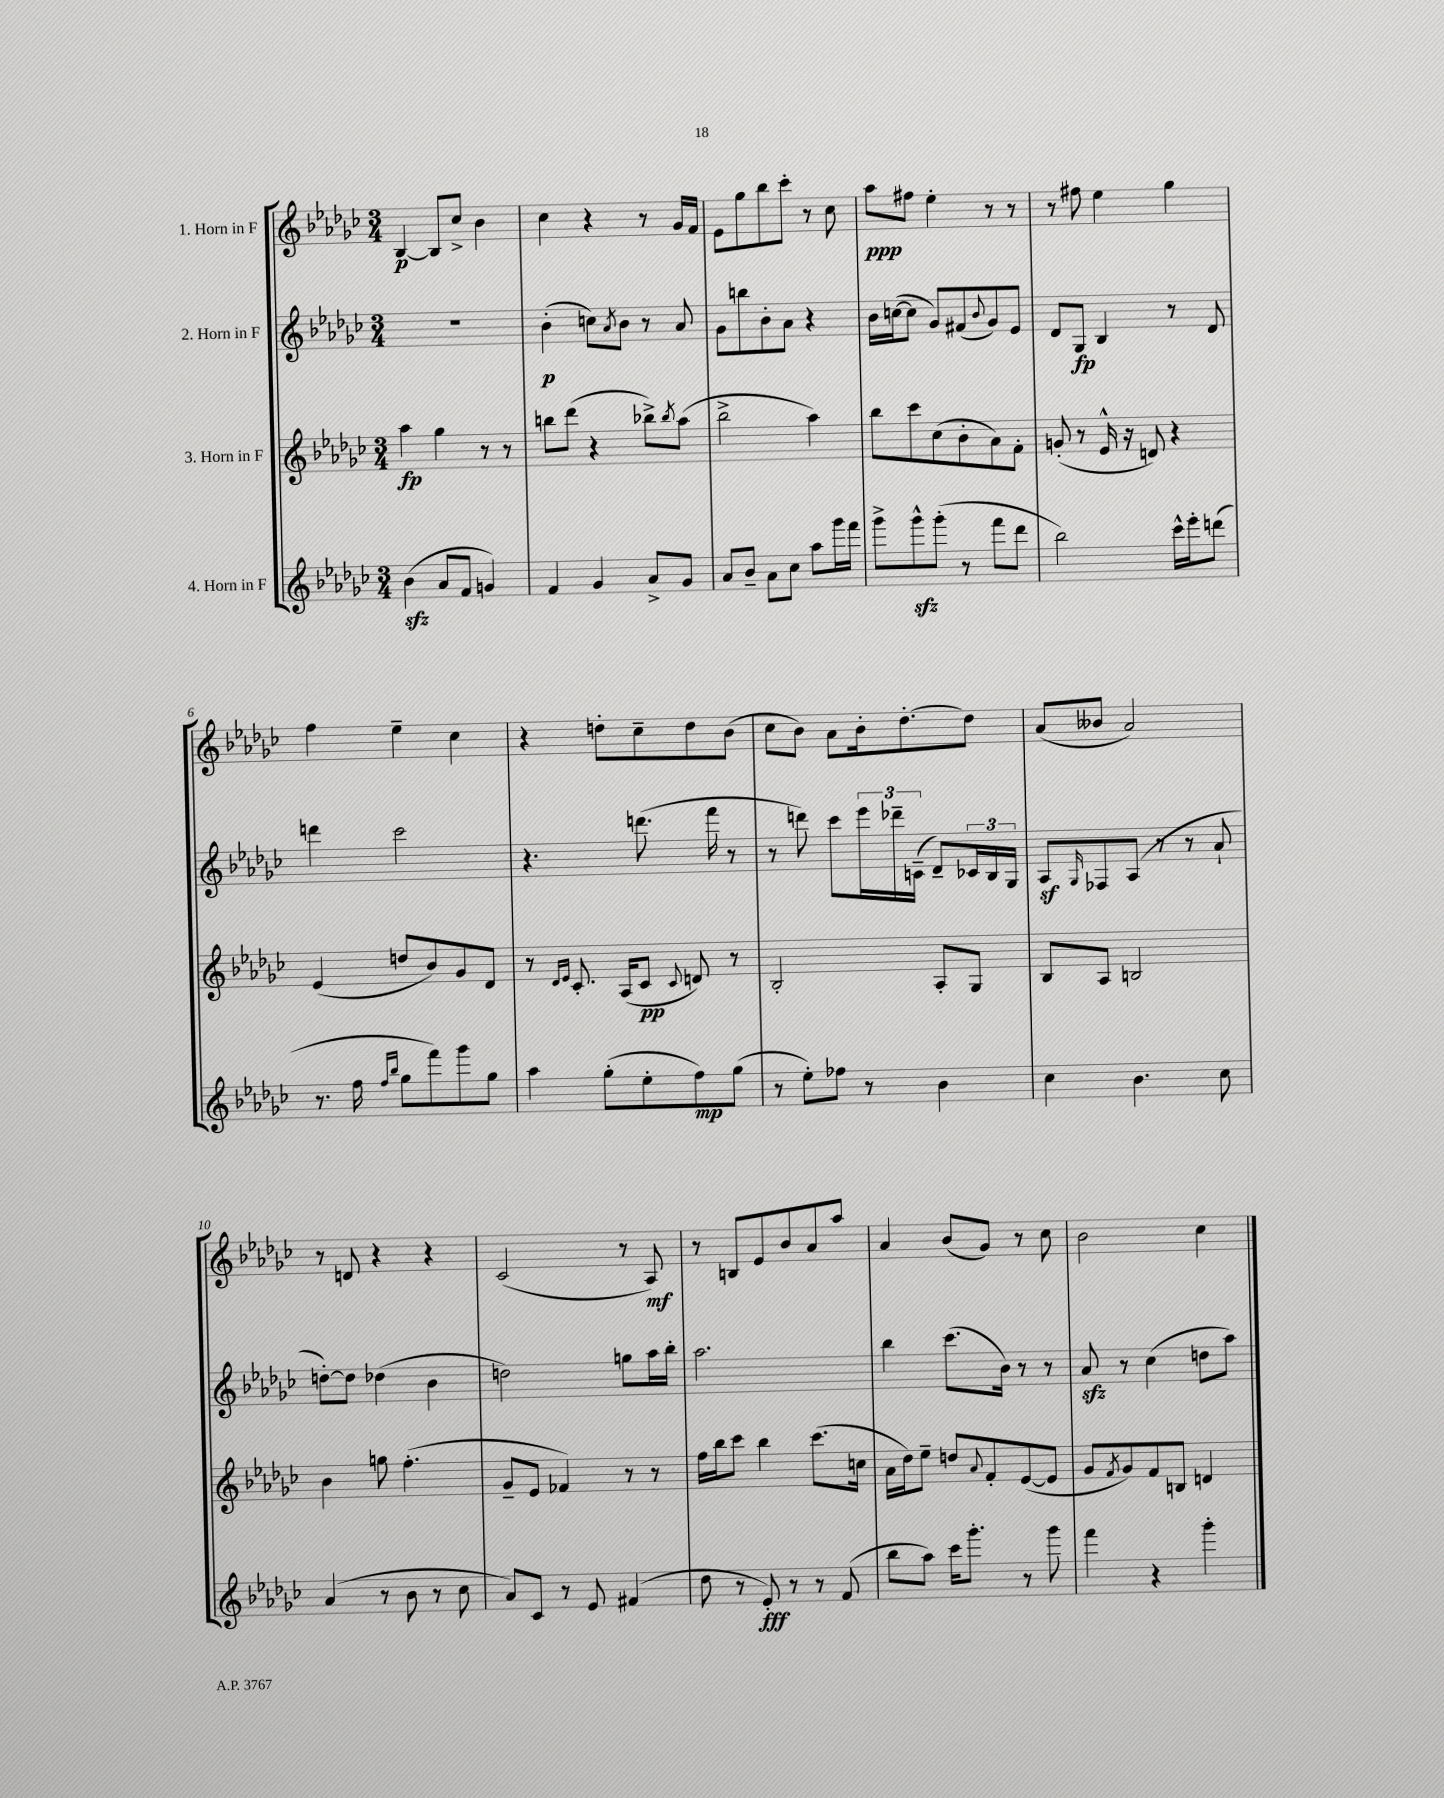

**kern	**dynam	**kern	**dynam	**kern	**dynam	**kern	**dynam
*part4	*part4	*part3	*part3	*part2	*part2	*part1	*part1
*staff4	*staff4	*staff3	*staff3	*staff2	*staff2	*staff1	*staff1
*I"4. Horn in F	*	*I"3. Horn in F	*	*I"2. Horn in F	*	*I"1. Horn in F	*
*clefG2	*	*clefG2	*	*clefG2	*	*clefG2	*
*k[b-e-a-d-g-c-]	*	*k[b-e-a-d-g-c-]	*	*k[b-e-a-d-g-c-]	*	*k[b-e-a-d-g-c-]	*
*M3/4	*	*M3/4	*	*M3/4	*	*M3/4	*
=1	=1	=1	=1	=1	=1	=1	=1
(4b-zz\	.	4aa-\	fp	2.r	.	[4B-/	p
8a-/L	.	4gg-\	.	.	.	8B-/L]	.
8f/J	.	.	.	.	.	8cc-^/J	.
4gn/)	.	8r	.	.	.	4b-\	.
.	.	8r	.	.	.	.	.
=2	=2	=2	=2	=2	=2	=2	=2
4f/	.	8bbn\L	.	(4b-'\	p	4cc-\	.
.	.	(8ddd-\J	.	.	.	.	.
4g-/	.	4r	.	8ccn\L)	.	4r	.
.	.	.	.	8qa-/	.	.	.
.	.	.	.	8b-\J	.	.	.
8a-^/L	.	8bb-X^\L)	.	8r	.	8r	.
.	.	8qbb-/	.	.	.	.	.
8g-/J	.	(8aa-\J	.	8a-/	.	16g-/LL	.
.	.	.	.	.	.	16f/JJ	.
=3	=3	=3	=3	=3	=3	=3	=3
8a-/L	.	2bb-^\	.	8g-\L	.	8e-\L	.
8b-~/J	.	.	.	8bbn\	.	8gg-\	.
8a-\L	.	.	.	8b-'\	.	8bb-\	.
8cc-\J	.	.	.	8a-\J	.	8ccc-'\J	.
8aa-\L	.	4aa-\)	.	4r	.	8r	.
16ggg-\L	.	.	.	.	.	8cc-\	.
16fff\JJ	.	.	.	.	.	.	.
=4	=4	=4	=4	=4	=4	=4	=4
8ggg-^\L	.	8bb-\L	.	16b-\LL	.	8aa-\L	ppp
.	.	.	.	([16ccn\J	.	.	.
8ggg-zz^^\	.	8ccc-\	.	8cc\J]	.	8ff#X\J	.
(8ggg-'\J	.	(8cc-\	.	8g-/L)	.	4ee-'\	.
8r	.	8b-'\	.	(8f#X/	.	.	.
.	.	.	.	8qqb-/	.	.	.
8fff\L	.	8a-\)	.	8g-/)	.	8r	.
8ddd-\J	.	8f'\J	.	8e-/J	.	8r	.
=5	=5	=5	=5	=5	=5	=5	=5
2bb-\)	.	(8gn'/	.	8d-/L	.	8r	.
.	.	8r	.	8G-/J	fp	8ff#X\	.
.	.	16e-^^/	.	4B-/	.	4ee-\	.
.	.	16r	.	.	.	.	.
.	.	8dn/)	.	.	.	.	.
16ccc-^^\LL	.	4r	.	8r	.	4gg-\	.
16eee-'\J	.	.	.	.	.	.	.
(8dddn\J	.	.	.	8d-/	.	.	.
!!LO:LB:g=z
=6	=6	=6	=6	=6	=6	=6	=6
8.r	.	(4e-/	.	4dddn\	.	4ff\	.
16ff\	.	.	.	.	.	.	.
16qqff/LL	.	.	.	.	.	.	.
16qqbb-/JJ	.	.	.	.	.	.	.
8gg-\L	.	8ddn/L	.	2ccc-\	.	4ee-~\	.
8fff\)	.	8b-/)	.	.	.	.	.
8ggg-\	.	8g-/	.	.	.	4cc-\	.
8gg-\J	.	8d-/J	.	.	.	.	.
=7	=7	=7	=7	=7	=7	=7	=7
4aa-\	.	8r	.	4.r	.	4r	.
.	.	16qqd-/LL	.	.	.	.	.
.	.	16qqe-/JJ	.	.	.	.	.
.	.	8.c-'/	.	.	.	.	.
(8gg-'\L	.	.	.	.	.	8ddn'\L	.
.	.	(16A-/KL	.	.	.	.	.
8ee-'\	.	8c-/J	pp	(8.dddn\	.	8cc-~\	.
.	.	8qqc-/	.	.	.	.	.
8ff\)	mp	8dn/)	.	.	.	8dd\	.
.	.	.	.	16fff\	.	.	.
(8gg-\J	.	8r	.	8r	.	(8b-\J	.
=8	=8	=8	=8	=8	=8	=8	=8
8r	.	2B-'/	.	8r	.	8cc-\L	.
8ee-'\L)	.	.	.	8dddn\)	.	8b-\J)	.
8ff-X\J	.	.	.	8ccc-\L	.	8a-\L	.
8r	.	.	.	24eee-\L	.	16b-'\k	.
.	.	.	.	24ddd-X~\	.	.	.
.	.	.	.	.	.	[8.dd-'\	.
.	.	.	.	(24cn~\JJ	.	.	.
4b-\	.	8A-'/L	.	8d-~/L)	.	.	.
.	.	8G-/J	.	24c-X/L	.	8dd-\J]	.
.	.	.	.	24B-/	.	.	.
.	.	.	.	24G-/JJ	.	.	.
=9	=9	=9	=9	=9	=9	=9	=9
4cc-\	.	8B-/L	.	8A-z/L	.	(8a-/L	.
.	.	.	.	16qqG-/	.	.	.
.	.	8A-/J	.	8F-X/	.	8b--X/J	.
4.b-\	.	2Bn/	.	(8A-/J	.	2a-/)	.
.	.	.	.	8r	.	.	.
.	.	.	.	8r	.	.	.
8cc-\	.	.	.	8a-`/	.	.	.
!!LO:LB:g=z
=10	=10	=10	=10	=10	=10	=10	=10
(4a-/	.	4b-\	.	[8ddn'\L)	.	8r	.
.	.	.	.	8dd\J]	.	8dn/	.
8r	.	8ggn\	.	(4dd-X\	.	4r	.
8b-\	.	(4.ff'\	.	.	.	.	.
8r	.	.	.	4b-\	.	4r	.
8cc-\	.	.	.	.	.	.	.
=11	=11	=11	=11	=11	=11	=11	=11
8a-/L)	.	8g-~/L	.	2ddn\)	.	(2c-/	.
8c-/J	.	8e-/J	.	.	.	.	.
8r	.	4f-X/)	.	.	.	.	.
8e-/	.	.	.	.	.	.	.
(4f#X/	.	8r	.	8ggn\L	.	8r	.
.	.	8r	.	16aa-\L	.	8A-/)	mf
.	.	.	.	16bb-'\JJ	.	.	.
=12	=12	=12	=12	=12	=12	=12	=12
8dd-\	.	16ff\LL	.	2.aa-\	.	8r	.
.	.	16bb-\J	.	.	.	.	.
8r	.	8ccc-\J	.	.	.	8Bn/L	.
8e-'/)	fff	4bb-\	.	.	.	8e-/	.
8r	.	.	.	.	.	8b-/	.
8r	.	(8.ccc-\L	.	.	.	8a-/	.
(8f/	.	.	.	.	.	8aa-/J	.
.	.	16ccn\Jk	.	.	.	.	.
=13	=13	=13	=13	=13	=13	=13	=13
8bb-\L	.	16a-\LL	.	4bb-\	.	4a-/	.
.	.	16dd-\J)	.	.	.	.	.
8aa-\J)	.	8ee-~\J	.	.	.	.	.
16ccc-\KL	.	8ddn/L	.	(8.ccc-\L	.	(8b-/L	.
8.ggg-'\J	.	.	.	.	.	.	.
.	.	8qqa-/	.	.	.	.	.
.	.	8f'/	.	.	.	8g-/J)	.
.	.	.	.	16b-\Jk)	.	.	.
8r	.	([8e-/	.	8r	.	8r	.
8ggg-\	.	8e-/J]	.	8r	.	8cc-\	.
=14	=14	=14	=14	=14	=14	=14	=14
4fff\	.	8g-/L	.	8a-zz/	.	2b-\	.
.	.	8qf/	.	.	.	.	.
.	.	8g-/)	.	8r	.	.	.
4r	.	8f/	.	(4cc-\	.	.	.
.	.	8Bn/J	.	.	.	.	.
4ggg-'\	.	4dn/	.	8ddn\L	.	4cc-\	.
.	.	.	.	8aa-\J)	.	.	.
==	==	==	==	==	==	==	==
*-	*-	*-	*-	*-	*-	*-	*-
